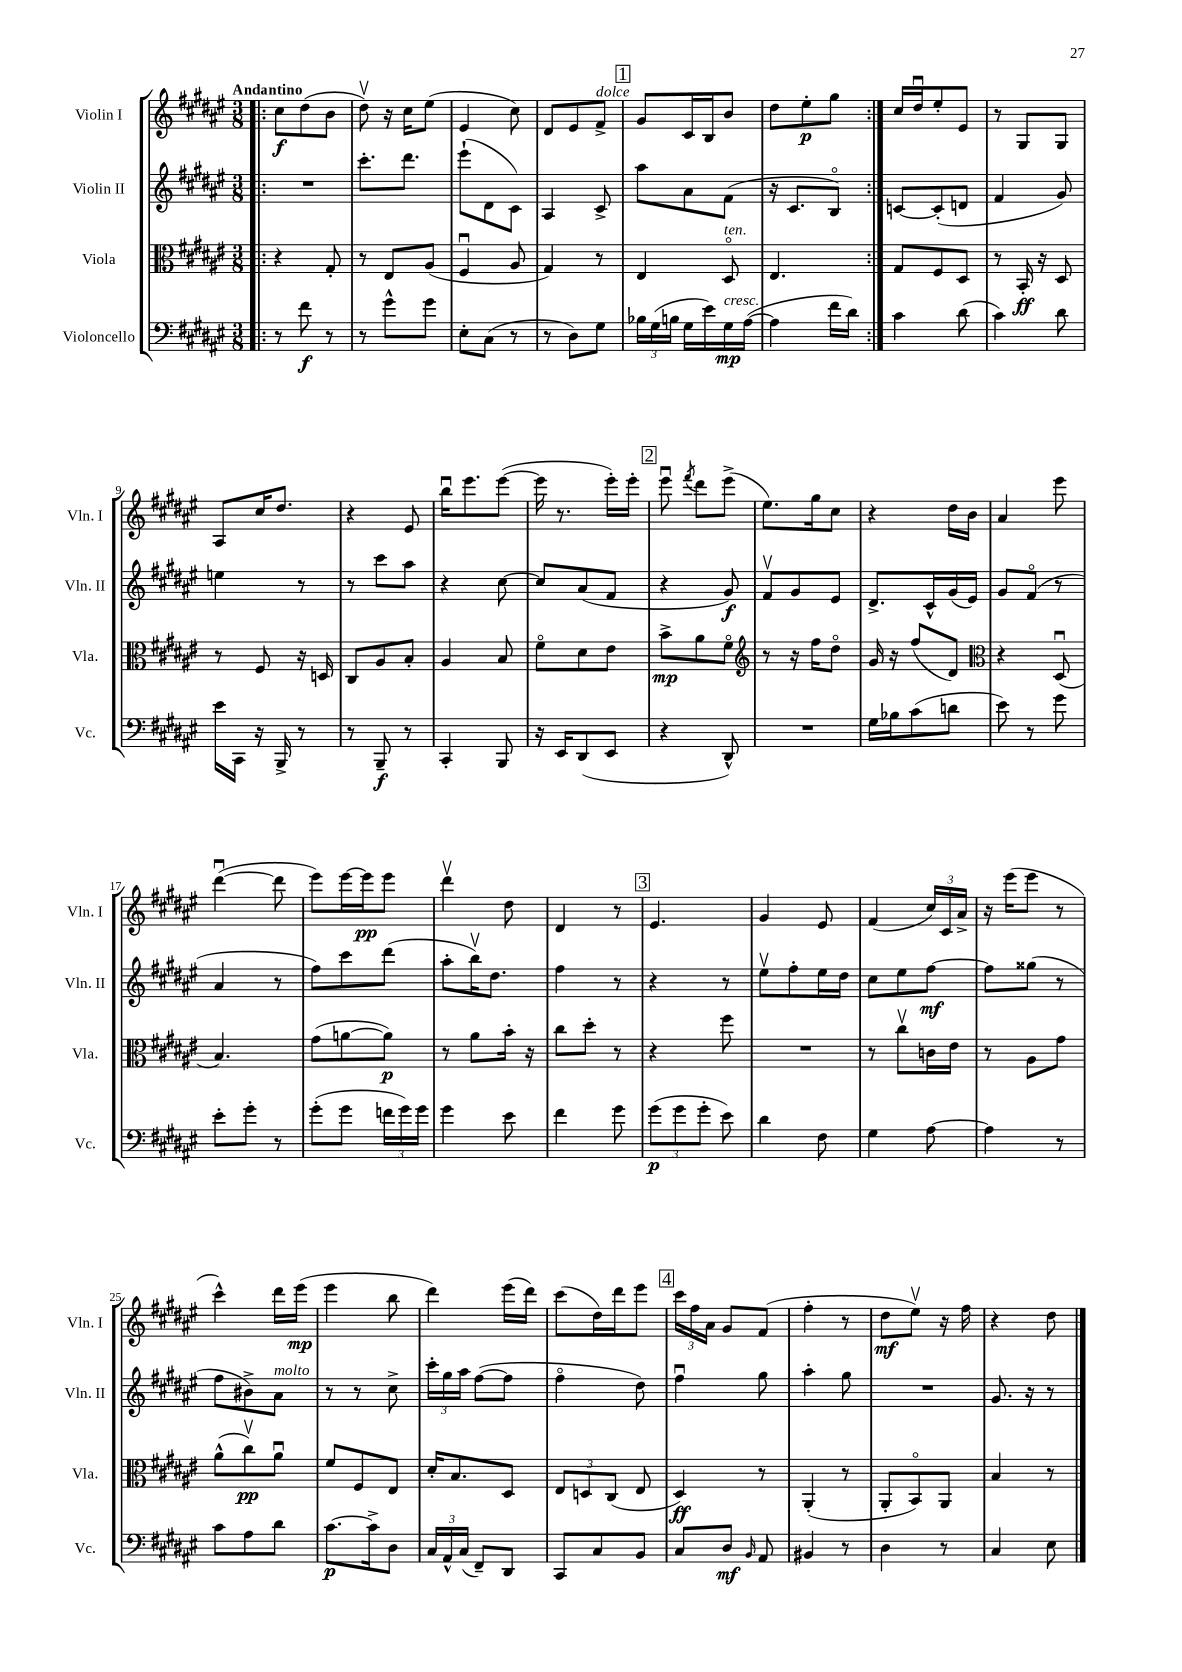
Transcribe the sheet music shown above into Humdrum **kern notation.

**kern	**kern	**kern	**kern
*staff4	*staff3	*staff2	*staff1
*clefF4	*clefC3	*clefG2	*clefG2
*k[f#c#g#d#a#e#]	*k[f#c#g#d#a#e#]	*k[f#c#g#d#a#e#]	*k[f#c#g#d#a#e#]
*M3/8	*M3/8	*M3/8	*M3/8
=!|:	=!|:	=!|:	=!|:
8r	4r	4.r	8cc#
8f#	.	.	(8dd#
8r	8G#'	.	8b
=	=	=	=
8r	8r	8.ccc#'	8dd#v)
8g#^^	8E#	.	16r
.	.	8.ddd#	16cc#
8g#	(8A#	.	(8ee#
=	=	=	=
8E#'	4F#u	(8eee#`	4e#
(8C#	.	8d#	.
8r	8A#	8c#)	8cc#)
=	=	=	=
8r	4G#)	4A#	8d#
8D#)	.	.	8e#
8G#	8r	8c#^	8f#^
=	=	=	=
24B-	4E#	8aa#	8g#
(24G#	.	.	.
24B	.	.	.
16G#	.	8a#	16c#
16e#)	.	.	16B
16G#	8D#o	(8f#	8b
([16A#	.	.	.
=	=	=	=
4A#]	4.E#	16r	8dd#
.	.	8.c#	.
.	.	.	8ee#'
16f#	.	8Bo)	8gg#
16d#)	.	.	.
=:|!	=:|!	=:|!	=:|!
4c#	8G#	[8c	16cc#
.	.	.	16dd#u
.	8F#	(8c']	8ee#'
(8d#	8D#	8d	8e#
=	=	=	=
4c#)	8r	4f#	8r
.	16BB'	.	8G#
.	16r	.	.
8d#	8D#	8g#)	8G#
=	=	=	=
16e#	8r	4ee	8A#
16CC#	.	.	.
16r	8F#	.	16cc#
16BBB^	.	.	8.dd#
8r	16r	8r	.
.	16D	.	.
=	=	=	=
8r	8C#	8r	4r
8BBB~	8A#	8ccc#	.
8r	8B'	8aa#	8e#
=	=	=	=
4CC#'	4A#	4r	16bbu
.	.	.	8.eee#
8BBB	8B	[8cc#	([8eee#
=	=	=	=
16r	8f#o	8cc#]	16eee#]
16EE#	.	.	8.r
(8DD#	8d#	(8a#	.
8EE#	8e#	8f#	16eee#')
.	.	.	16eee#'
=	=	=	=
4r	8b^	4r	8eee#u
.	.	.	8qfff#
.	8a#	.	8ddd#
8DD#^^)	8f#o	8g#)	(8eee#^
=	=	=	=
*	*clefG2	*	*
4.r	8r	8f#v	8.ee#)
.	16r	8g#	.
.	16ff#	.	16gg#
.	8dd#o	8e#	8cc#
=	=	=	=
16G#	16g#	8.d#^	4r
16B-	16r	.	.
(8c#	(8ff#	.	.
.	.	16c#^^	.
8d	8d#)	(16g#	16dd#
.	.	16e#)	16b
=	=	=	=
*	*clefC3	*	*
8e#)	4r	8g#	4a#
8r	.	(8f#o	.
8g#	(8D#u	8r	8eee#
=	=	=	=
8e#'	4.B)	4a#	([4ddd#u
8g#'	.	.	.
8r	.	8r	8ddd#]
=	=	=	=
(8g#'	(8g#	8ff#)	8eee#)
8g#	[8a	8ccc#	[16eee#
.	.	.	16eee#]
24f	8a])	(8ddd#	8eee#
24g#)	.	.	.
24g#	.	.	.
=	=	=	=
4g#	8r	8aa#'	4ddd#v
.	8a#	16bbv)	.
.	.	8.dd#	.
8e#	16b'	.	8dd#
.	16r	.	.
=	=	=	=
4f#	8cc#	4ff#	4d#
.	8dd#'	.	.
8g#	8r	8r	8r
=	=	=	=
(12g#	4r	4r	4.e#
12g#	.	.	.
12g#'	.	.	.
8e#)	8ff#	8r	.
=	=	=	=
4d#	4.r	8ee#v	4g#
.	.	8ff#'	.
8F#	.	16ee#	8e#
.	.	16dd#	.
=	=	=	=
4G#	8r	8cc#	(4f#
.	8cc#v	8ee#	.
[8A#	16c	[8ff#	24cc#)
.	.	.	24c#
.	16e#	.	.
.	.	.	24a#^
=	=	=	=
4A#]	8r	8ff#]	16r
.	.	.	(16eee#
.	8A#	(8gg##	8eee#
8r	8g#	8r	8r
=	=	=	=
8c#	(8a#^^	8ff#	4ccc#^^)
8A#	8cc#v)	8b#^)	.
8d#	8a#u	8a#	16ddd#
.	.	.	(16eee#
=	=	=	=
[8.c#	8f#	8r	4eee#
.	8F#	8r	.
16c#^]	.	.	.
8D#	8E#	8cc#^	8bb
=	=	=	=
24C#	16d#'	24ccc#'	4ddd#)
24AA#^^	.	24gg#	.
.	8.B	.	.
(24C#	.	24aa#	.
8FF#~)	.	([8ff#	.
8DD#	8D#	8ff#]	(16eee#
.	.	.	16ddd#)
=	=	=	=
8CC#	12E#	4ff#o	(8ccc#
.	12D	.	.
8C#	.	.	16dd#)
.	(12C#	.	.
.	.	.	16ddd#
8BB	8E#	8dd#)	8eee#
=	=	=	=
8C#	4D#)	4ff#u	24ccc#
.	.	.	24ff#
.	.	.	24a#
8D#	.	.	8g#
16qqBB	.	.	.
8AA#	8r	8gg#	(8f#
=	=	=	=
4BB#	(4AA#'	4aa#'	4ff#'
8r	8r	8gg#	8r
=	=	=	=
4D#	8AA#'	4.r	8dd#
.	8BBo)	.	8ee#v)
8r	8AA#	.	16r
.	.	.	16ff#
=	=	=	=
4C#	4B	8.g#	4r
.	.	16r	.
8E#	8r	8r	8dd#
==	==	==	==
*-	*-	*-	*-
